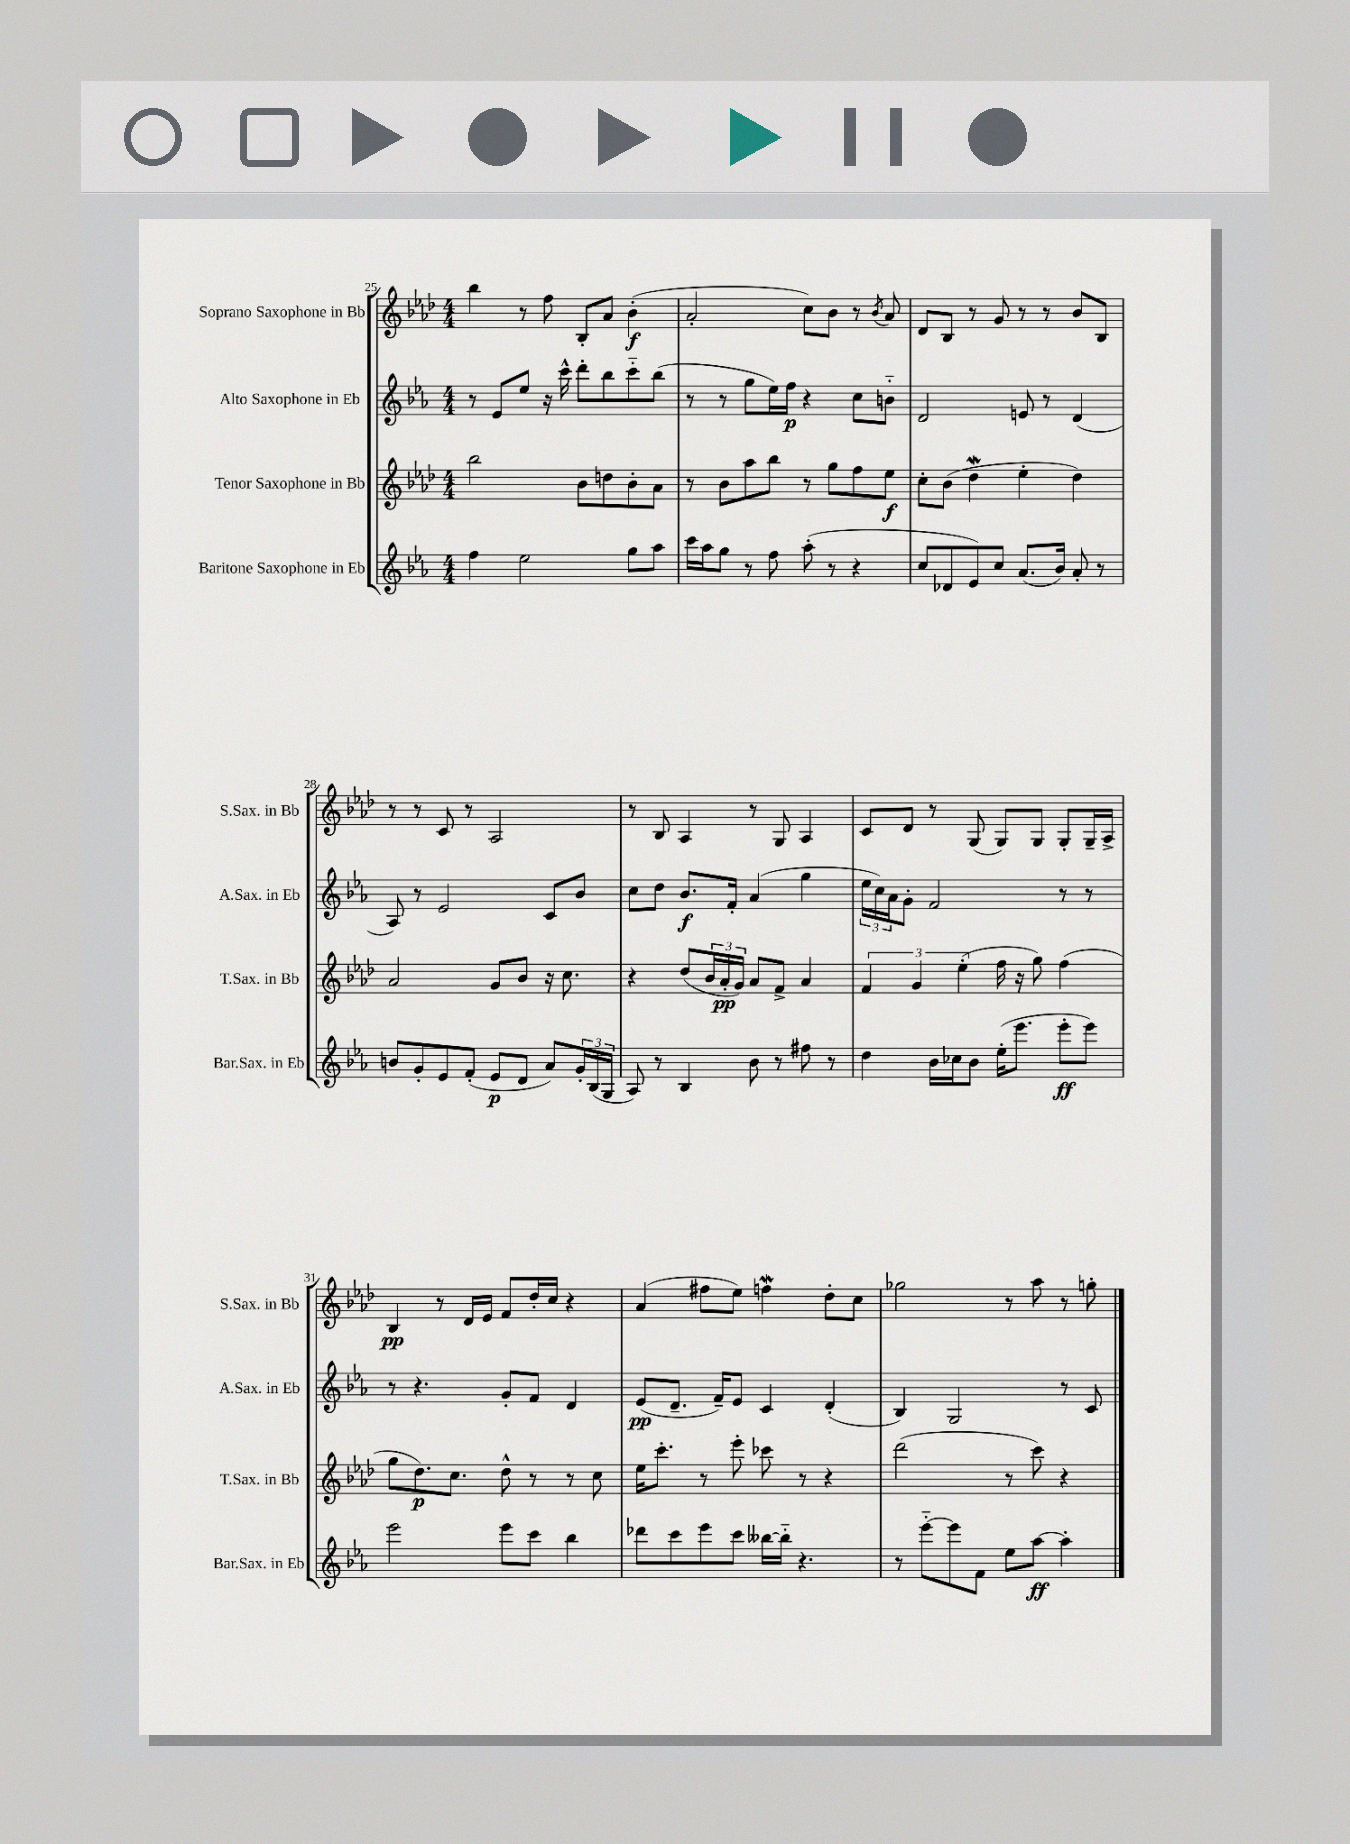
<<
\new StaffGroup <<
\new Staff = "s0" \with { instrumentName = "Soprano Saxophone in Bb" shortInstrumentName = "S.Sax. in Bb" } {
    \clef treble \key aes \major \numericTimeSignature \time 4/4
    bes''4 r8 f''8 bes8-. aes'8 bes'4-.\f( |
    aes'2-. c''8) bes'8 r8 \acciaccatura { bes'8 } aes'8 |
    des'8 bes8 r8 g'8 r8 r8 bes'8 bes8 |
    r8 r8 c'8 r8 aes2 |
    r8 bes8 aes4 r8 g8 aes4 |
    c'8 des'8 r8 g8( g8) g8 g8-. g16-- aes16-> |
    bes4\pp r8 des'16 ees'16 f'8 des''16-. c''16 r4 |
    aes'4( fis''8 ees''8) f''4\mordent des''8-. c''8 |
    ges''2 r8 aes''8 r8 g''8-. \bar "|." |
}
\new Staff = "s1" \with { instrumentName = "Alto Saxophone in Eb" shortInstrumentName = "A.Sax. in Eb" } {
    \clef treble \key ees \major \numericTimeSignature \time 4/4
    r8 ees'8 ees''8 r16 c'''16-^ d'''8-. bes''8 c'''8-_ bes''8( |
    r8 r8 g''8 ees''16) f''16\p r4 c''8 b'8-_ |
    d'2 e'8 r8 d'4( |
    aes8) r8 ees'2 c'8 bes'8 |
    c''8 d''8 bes'8.\f f'16-. aes'4( g''4 |
    \tuplet 3/2 { ees''16 c''16) aes'16 } g'8-. f'2 r8 r8 |
    r8 r4. g'8-. f'8 d'4 |
    ees'8\pp( d'8.-- f'16--) ees'8 c'4 d'4-.( |
    bes4) g2 r8 c'8 \bar "|." |
}
\new Staff = "s2" \with { instrumentName = "Tenor Saxophone in Bb" shortInstrumentName = "T.Sax. in Bb" } {
    \clef treble \key aes \major \numericTimeSignature \time 4/4
    bes''2 bes'8 d''8 bes'8-. aes'8 |
    r8 bes'8 aes''8 bes''8 r8 g''8 f''8 ees''8\f |
    c''8-. bes'8( des''4\mordent ees''4-. des''4) |
    aes'2 g'8 bes'8 r16 c''8. |
    r4 des''8( \tuplet 3/2 { bes'16 aes'16-.\pp g'16) } aes'8 f'8-> aes'4 |
    \tuplet 3/2 { f'4 g'4 ees''4-.( } f''16 r16 g''8) f''4( |
    g''8 des''8.\p) c''8. des''8-^ r8 r8 c''8 |
    ees''16 c'''8.-. r8 ees'''8-. ces'''8 r8 r4 |
    des'''2( r8 c'''8) r4 \bar "|." |
}
\new Staff = "s3" \with { instrumentName = "Baritone Saxophone in Eb" shortInstrumentName = "Bar.Sax. in Eb" } {
    \clef treble \key ees \major \numericTimeSignature \time 4/4
    f''4 ees''2 g''8 aes''8 |
    c'''16 aes''16 g''8 r8 f''8 aes''8-.( r8 r4 |
    c''8 des'8 ees'8) c''8 aes'8.( bes'16) aes'8-. r8 |
    b'8 g'8-. ees'8 f'8-.( ees'8\p d'8 aes'8) \tuplet 3/2 { g'16-. bes16( g16 } |
    aes8) r8 bes4 bes'8 r8 fis''8 r8 |
    d''4 bes'16 ces''16 bes'8 ees''16-.( ees'''8. ees'''8-.\ff ees'''8) |
    ees'''2 ees'''8 c'''8 bes''4 |
    des'''8 c'''8 ees'''8 c'''8 beses''16~ beses''16-_ r4. |
    r8 ees'''8~-_ ees'''8 f'8 ees''8 aes''8~\ff aes''4-. \bar "|." |
}
>>
>>
\layout { \context { \Score currentBarNumber = #25 } }
